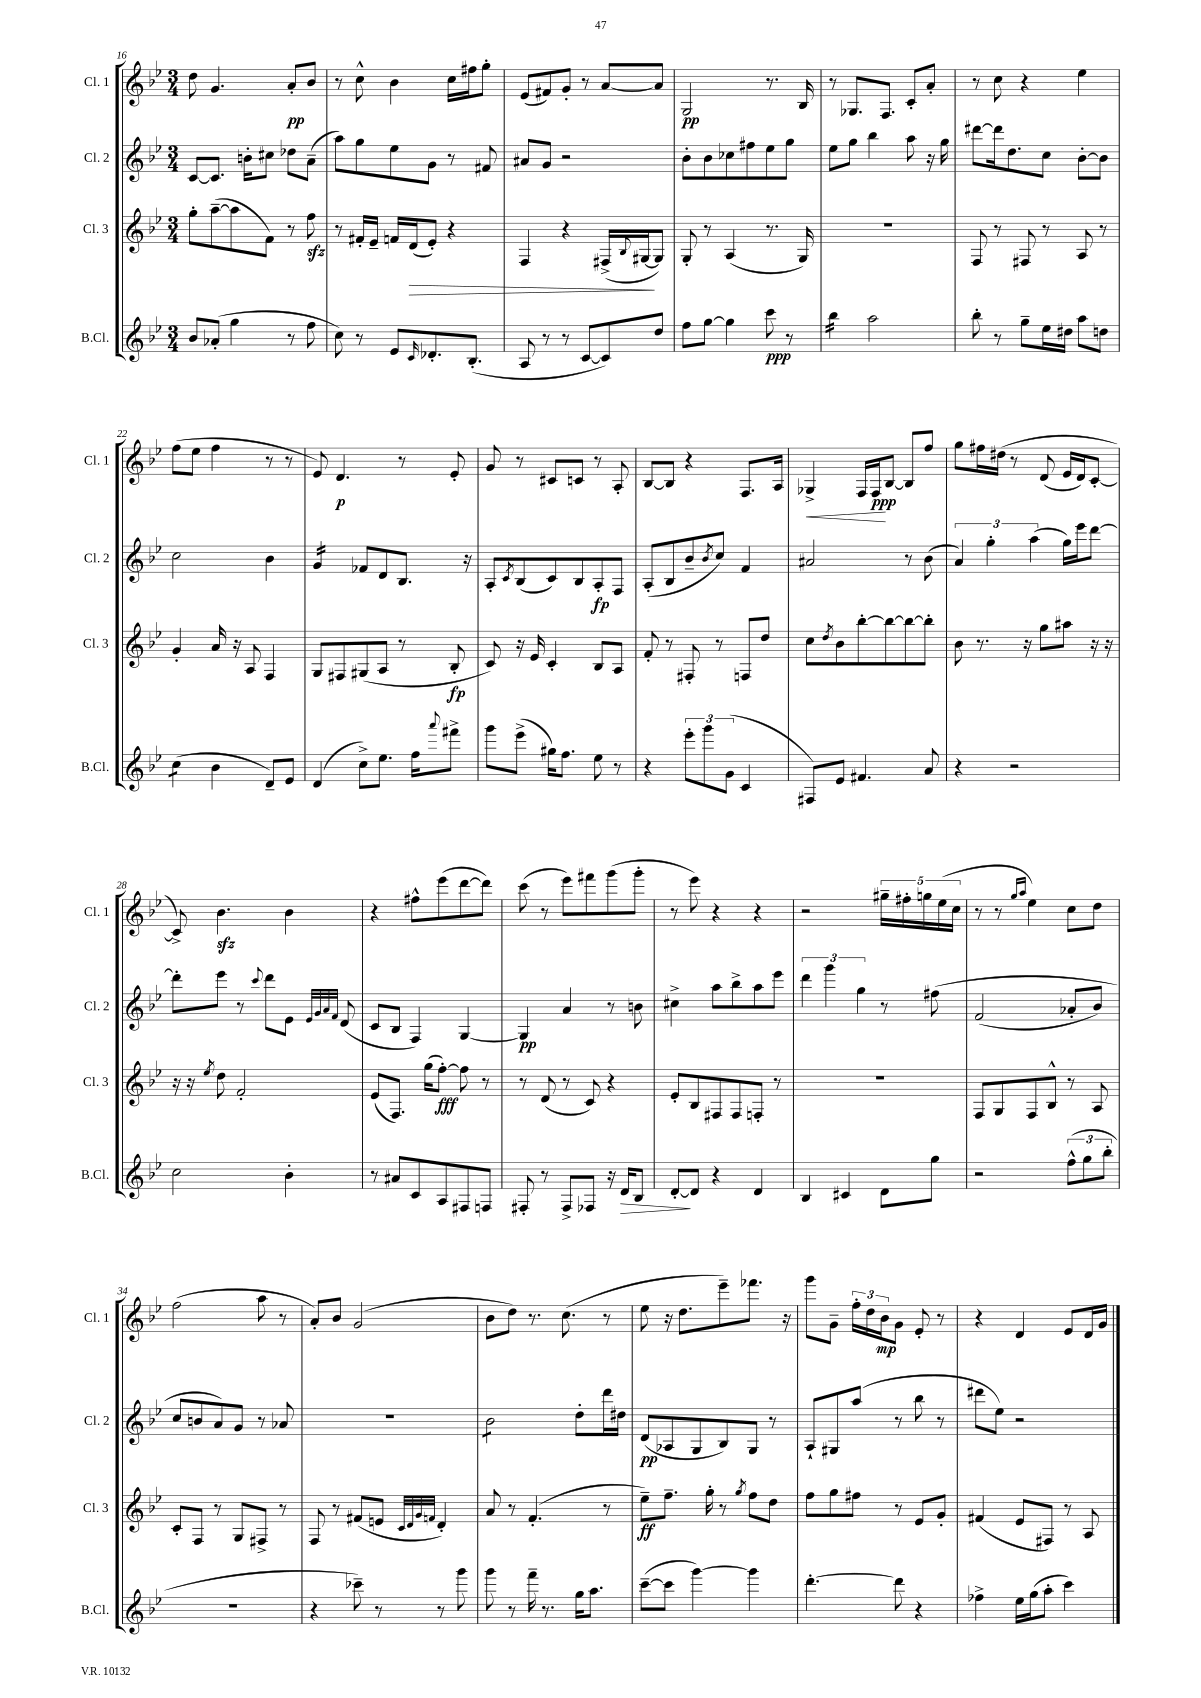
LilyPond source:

<<
\new StaffGroup <<
\new Staff = "s0" \with { instrumentName = "Cl. 1" shortInstrumentName = "Cl. 1" } {
    \clef treble \key bes \major \numericTimeSignature \time 3/4
    d''8 g'4. a'8-.\pp bes'8 |
    r8 c''8-^ bes'4 c''16 fis''16 g''8-. |
    ees'8( fis'8) g'8-. r8 a'8~ a'8 |
    g2\pp r8. bes16 |
    r8 ges8. f8. c'8-. a'8-. |
    r8 c''8 r4 ees''4 |
    f''8( ees''8 f''4 r8 r8 |
    ees'8) d'4.\p r8 ees'8-. |
    g'8 r8 cis'8 c'8 r8 a8-. |
    bes8~ bes8 r4 f8. a16 |
    ges4->\< f16 f16\ppp\! bes8~ bes8 f''8 |
    g''8 fis''16 dis''16\( r8 d'8( ees'16 d'16) c'8~-. |
    c'8->\) bes'4.\sfz bes'4 |
    r4 fis''8-^ ees'''8( d'''8~ d'''8) |
    c'''8( r8 ees'''8) fis'''8 g'''8( g'''8-. |
    r8 ees'''8) r4 r4 |
    r2 \tuplet 5/4 { gis''16-- fis''16-. g''16 ees''16( c''16 } |
    r8 r8 \grace { g''16 a''16 } ees''4) c''8 d''8 |
    f''2( a''8 r8 |
    a'8-.) bes'8 g'2( |
    bes'8 d''8) r8. c''8.( r8 |
    ees''8 r16 d''8. ees'''8--) fes'''8. r16 |
    g'''8 g'8-- \tuplet 3/2 { f''16-. d''16 bes'16\mp } g'8 ees'8-. r8 |
    r4 d'4 ees'8 d'16 g'16 \bar "|." |
}
\new Staff = "s1" \with { instrumentName = "Cl. 2" shortInstrumentName = "Cl. 2" } {
    \clef treble \key bes \major \numericTimeSignature \time 3/4
    c'8~ c'8. b'16-. cis''8 des''8 a'8--( |
    a''8) g''8 ees''8 g'8 r8 fis'8 |
    ais'8 g'8 r2 |
    bes'8-. bes'8 ces''8 fis''8 ees''8 g''8 |
    ees''8 g''8 bes''4 a''8 r16 g''16 |
    dis'''8~ dis'''16 d''8. c''8 bes'8~-. bes'8 |
    c''2 bes'4 |
    g'4:16 fes'8 d'8 bes8. r16 |
    a8-. \acciaccatura { c'8 } bes8( c'8) bes8 a8-.\fp f8 |
    a8-.( bes8 bes'8-- \acciaccatura { bes'8 } c''8) f'4 |
    ais'2 r8 bes'8( |
    \tuplet 3/2 { a'4) g''4-. a''4( } g''16) ees'''16 d'''8~ |
    d'''8-. ees'''8 r8 \appoggiatura { c'''8 } d'''8 ees'8 \grace { ees'32 g'32 a'32 f'32 } d'8( |
    c'8 bes8 f4) g4~ |
    g4\pp a'4 r8 b'8 |
    cis''4-> a''8 bes''8-> a''8 ees'''8 |
    \tuplet 3/2 { d'''4 g'''4 g''4 } r8 fis''8\( |
    f'2( aes'8-. bes'8) |
    c''8 b'8 a'8\) g'8 r8 aes'8 |
    R2. |
    bes'2:8 d''8-. d'''16 dis''16 |
    d'8\pp( aes8 g8 bes8) g8 r8 |
    a8-! gis8 a''8( r8 bes''8 r8 |
    dis'''8 ees''8) r2 \bar "|." |
}
\new Staff = "s2" \with { instrumentName = "Cl. 3" shortInstrumentName = "Cl. 3" } {
    \clef treble \key bes \major \numericTimeSignature \time 3/4
    g''8-. a''8~--( a''8 f'8) r8 f''8\sfz |
    r8 fis'16-. ees'16-- f'16 d'16\>( ees'8-.) r4 |
    f4 r4 fis16->( \appoggiatura { bes8 } gis16~\! gis8) |
    g8-. r8 a4( r8. g16) |
    R2. |
    f8 r8 fis8 r8 a8 r8 |
    g'4-. a'16 r16 a8 f4 |
    g8 fis8 gis8( a8 r8 bes8-.\fp |
    c'8) r16 ees'16 c'4-. bes8 a8 |
    f'8-. r8 fis8-. r8 f8 d''8 |
    c''8 \acciaccatura { d''8 } bes'8 bes''8~-. bes''8~ bes''8~ bes''8-. |
    bes'8 r8. r16 g''8 ais''8 r16 r16 |
    r16 r16 \acciaccatura { ees''8 } d''8 f'2-. |
    ees'8( f8.) g''16( f''8~-.\fff) f''8 r8 |
    r8 d'8( r8 c'8) r4 |
    ees'8-. bes8 fis8 fis8 f8-. r8 |
    R2. |
    f8 g8 f8 bes8-^ r8 a8 |
    c'8-. f8 r8 g8 fis8-> r8 |
    f8 r8 fis'8( e'8 \grace { c'32 d'32 g'32 f'32 } d'4-.) |
    a'8 r8 f'4.-.( r8 |
    ees''8--\ff) f''8.-- g''16-. r8 \acciaccatura { g''8 } f''8 d''8 |
    f''8 g''8 fis''8 r8 ees'8 g'8-. |
    fis'4( ees'8 fis8) r8 a8 \bar "|." |
}
\new Staff = "s3" \with { instrumentName = "B.Cl." shortInstrumentName = "B.Cl." } {
    \clef treble \key bes \major \numericTimeSignature \time 3/4
    bes'8 aes'8-.( g''4 r8 f''8 |
    c''8) r8 ees'8 \grace { c'16 } des'8.-. bes8.-.( |
    a8 r8 r8 c'8~ c'8) d''8 |
    f''8 g''8~ g''4 c'''8\ppp r8 |
    bes''4:16 a''2 |
    bes''8-. r8 g''8-- ees''16 dis''16 a''8 d''8 |
    c''4:8( bes'4 d'8--) ees'8 |
    d'4( c''8->) ees''8. f''16 \appoggiatura { a'''8 } fis'''8-> |
    g'''8 ees'''8->( gis''16) f''8. ees''8 r8 |
    r4 \tuplet 3/2 { ees'''8-. g'''8 g'8( } c'4 |
    fis8) ees'8 fis'4. a'8 |
    r4 r2 |
    c''2 bes'4-. |
    r8 ais'8 c'8 a8 fis8 f8 |
    fis8-. r8 fis8-> fes8 r16 d'16\> bes8 |
    d'8~-.\! d'8 r4 d'4 |
    bes4 cis'4 d'8 g''8 |
    r2 \tuplet 3/2 { f''8-^( g''8 bes''8-. } |
    R2. |
    r4 ces'''8--) r8 r8 g'''8 |
    g'''8 r8 f'''16-- r8. g''16 a''8. |
    c'''8~--( c'''8 g'''4~) g'''4 |
    d'''4.~-. d'''8 r4 |
    fes''4-> ees''16 g''16( a''8-. c'''4) \bar "|." |
}
>>
>>
\layout { \context { \Score currentBarNumber = #16 } }
